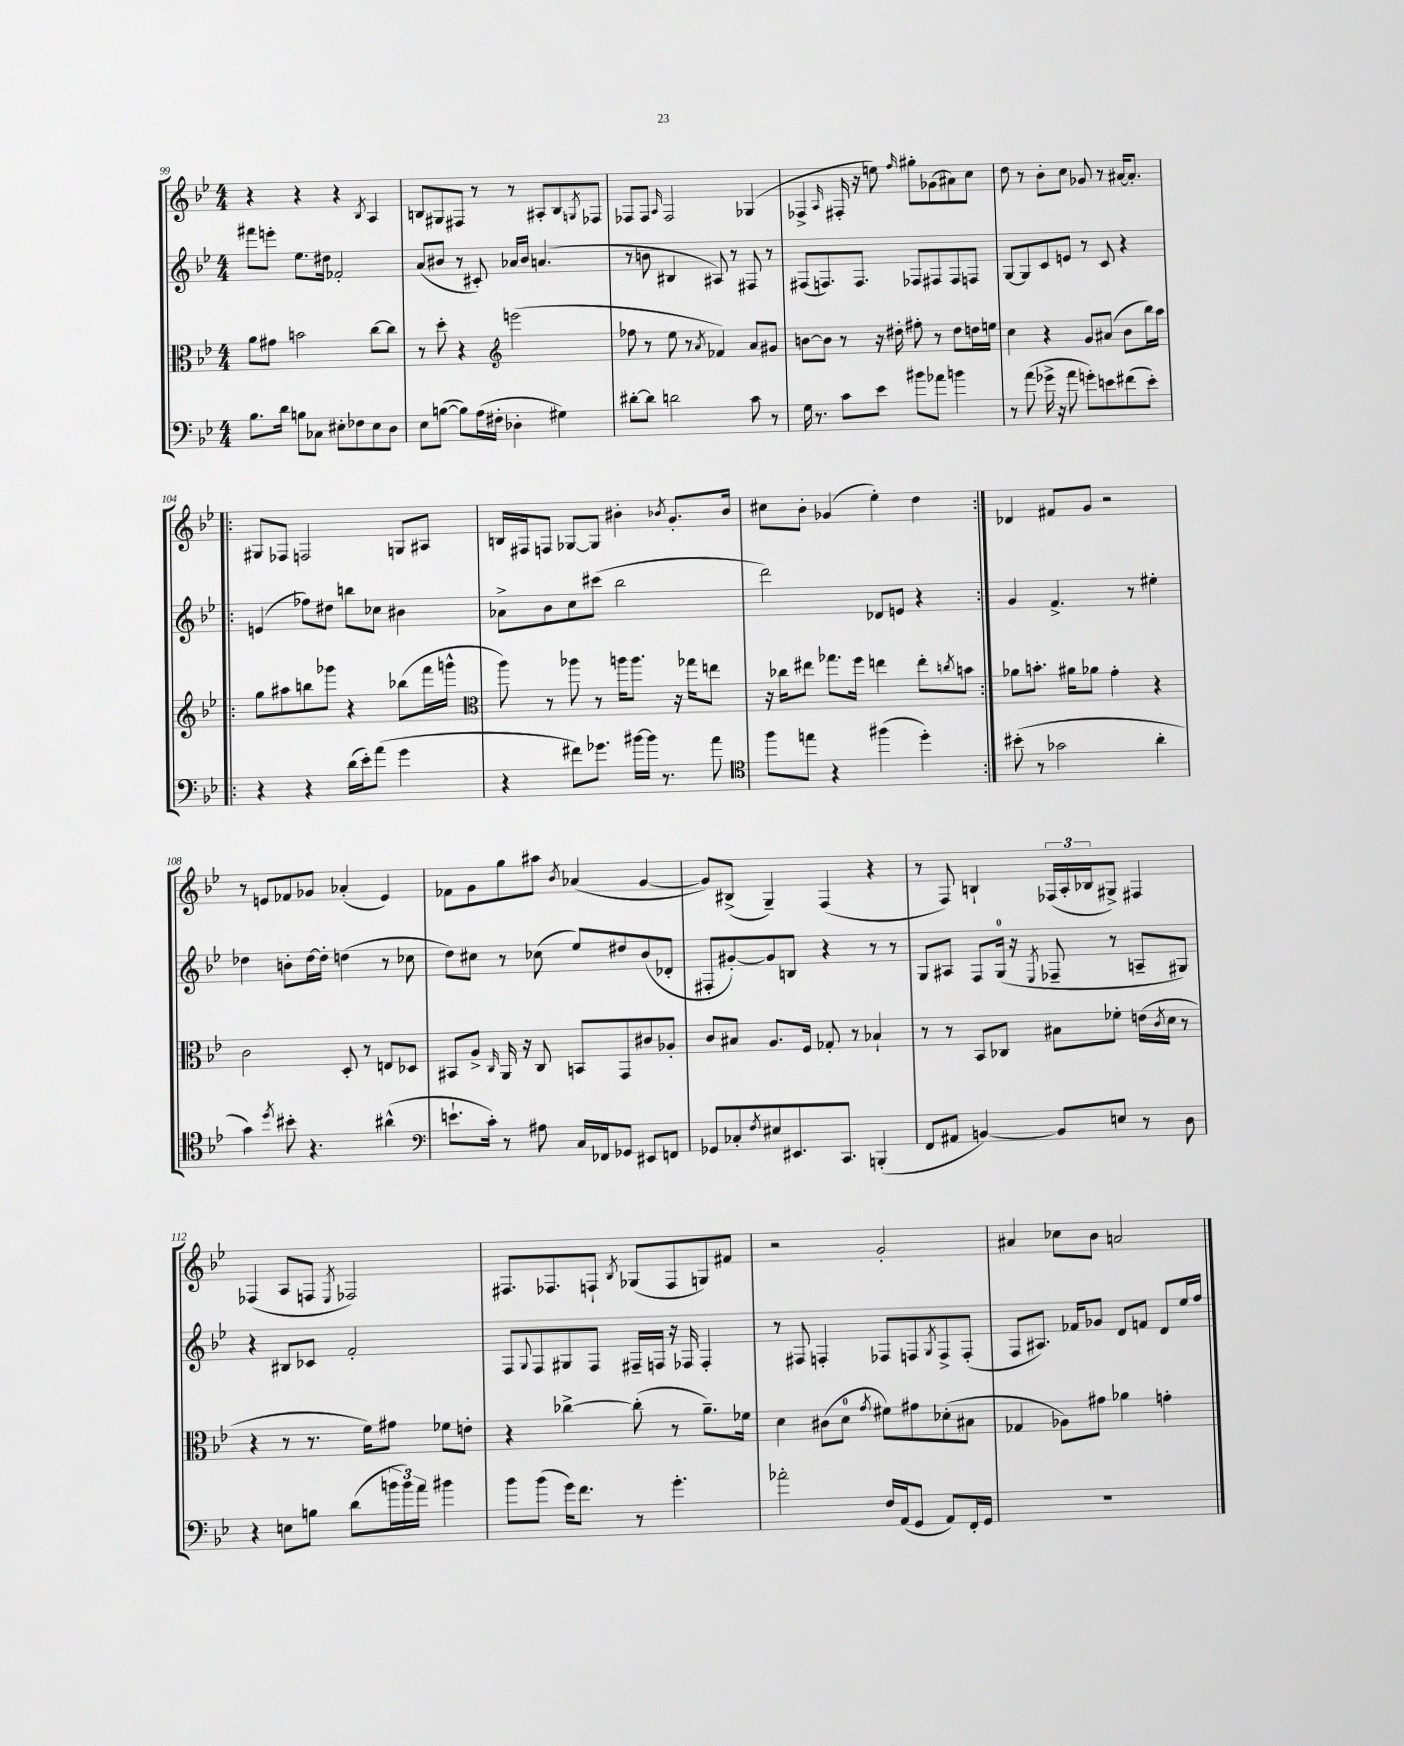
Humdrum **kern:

**kern	**kern	**kern	**kern
*part4	*part3	*part2	*part1
*staff4	*staff3	*staff2	*staff1
*clefF4	*clefC3	*clefG2	*clefG2
*k[b-e-]	*k[b-e-]	*k[b-e-]	*k[b-e-]
*M4/4	*M4/4	*M4/4	*M4/4
=99	=99	=99	=99
8.B-\L	8a\L	8fff#X\L	4r
.	8g#X\J	8eeen'\J	.
16d\Jk	.	.	.
8Bn\L	2bn\	8.ee-\L	4r
8C-X\J	.	.	.
.	.	16dd#X\Jk	.
8E#X'\L	.	2f-X'/	4r
8F-X\	.	.	.
.	.	.	8qB-/
8E#\	[8cc\L	.	4A/
8D\J	8cc\J]	.	.
=100	=100	=100	=100
8E-\L	8r	(8a/L	8Bn/L
([8Bn\J	8dd'\	8b#X/J	8G#X/
8B\L])	4r	8r	8F#X/J
(16A\L	.	8c#X'/)	8r
16F#X'\JJ	.	.	.
*	*clefG2	*	*
4D-X'\	(2eeen\	16a-X/LL	8r
.	.	16b#/JJ	.
.	.	(4.an/	8A#X'/L
4G#X\)	.	.	8B/
.	.	.	8qGn/
.	.	.	8F-X/J
=101	=101	=101	=101
[8d#X'\L	8ff-X\	8r	8F-X/L
8d#\J]	8r	8bn\	8F-/J
.	.	.	16qqA/
2dn\	8ee-\	4B#X/	2F-/
.	8r	.	.
.	8qa/	.	.
.	4f-X/)	8A#X/)	.
.	.	8r	.
8c\	8a/L	8F#X/	(4G-X/
8r	8g#X/J	8r	.
=102	=102	=102	=102
16G\	[8bn\L	(8F#X/L	4F-X^/
8.r	.	.	.
.	8b\J]	8.Fn/)	.
.	.	.	16qqA/
8c\L	8r	.	16F#X'/
.	.	8.F/J	16r
8e-\J	16r	.	8een\)
.	16dd#X'\	.	.
.	.	.	16qqff/
8b#X\L	8ff#X'\	8F-X/L	8gg#X'\L
8a-X\J	8r	8F#X/	(8g-X\
4bn\	8dd#\L	8F#/	8a#X\)
.	16ddn\L	8Fn/J	8cc\J
.	16een\JJ	.	.
=103	=103	=103	=103
8r	4cc\	[8G/L	8dd\
(8a\	.	8G/]	8r
16g-X^\	4r	8c/	8b-'\L
16r	.	.	.
8a\	.	8en/J	8cc\J
8gn'\L)	8g/L	8r	8g-X/
8en\	(8a#X/J	8c/	8r
(8f#X\	8b-\L	4r	[16a#X/KL
.	.	.	8.a#'/J]
8e'\J)	16bb-\L)	.	.
.	16aa\JJ	.	.
!!LO:LB:g=z
=104!|:	=104!|:	=104!|:	=104!|:
4r	8gg\L	(4en/	8G#X/L
.	8aa#X\	.	8F-X/J
4r	8bbn\	8ff-X\L)	2Fn/
.	8ggg-X\J	8dd#X\J	.
(16d\LL	4r	8bbn\L	.
16e-'\J)	.	.	.
(8a\J	.	8cc-X\J	.
4g\	(8bb-X\L	4b#X\	8Gn/L
.	16fff\L	.	8A#X/J
.	16gggn^^\JJ	.	.
=105	=105	=105	=105
*	*clefC3	*	*
4r	8aa\)	8a-X^\L	16Bn/LL
.	.	.	16F#X/J
.	8r	8b-\	8Fn/J
8f#X\L)	8aa-X\	8cc\	[8G-X/L
8.g-X\J	8r	(8ccc#X\J	8G-/J]
.	16aan\KL	2bb-\	4b#X'\
[16b#X\LL	8.aa\J	.	.
16b#\JJ]	.	.	.
8.r	.	.	.
.	.	.	8qb-X/
.	16r	.	8.g'/L
.	16gg-X\KL	.	.
8a\	8een\J	.	.
.	.	.	16b-/Jk
=106	=106	=106	=106
*clefC4	*	*	*
8ff\L	16r	2ddd\)	8cc#X\L
.	16cc-X\KL	.	.
8een\J	8ee#X\J	.	8b-'\J
4r	8.gg-X\L	.	(4g-X/
.	16ff\Jk	.	.
(4ff#X\	4een\	8d-X/L	4ee-'\)
.	.	8en/J	.
4dd'\)	8ee'\L	4r	4dd\
.	8qccn/	.	.
.	8bn\J	.	.
=107:|!	=107:|!	=107:|!	=107:|!
(8b#X'\	8a-X\L	4g/	4d-X/
8r	8.bn'\J	.	.
2g-X\	.	4.f^/	8f#X/L
.	16a#X\KL	.	.
.	8a-X\J	.	8g/J
.	4g'\	.	2r
.	.	8r	.
4a'\	4r	4ee#X'\	.
!!LO:LB:g=z
=108	=108	=108	=108
4g\)	2c\	4dd-X\	8r
.	.	.	8en/L
8qdd/	.	.	.
8b#X'\	.	8bn'\L	8f-X/
4.r	.	[16dd-\L	8g-X/J
.	.	16dd-'\JJ]	.
.	8D'/	(4ddn\	(4a-X'/
.	8r	.	.
(4a#X^^\	8En/L	8r	4e/)
.	8D-X/J	8cc-X\	.
=109	=109	=109	=109
*clefF4	*	*	*
8.en`\L	8BB#X/L	8dd\L)	8f-X\L
.	8A^/J	8cc#X\J	8g\
16c'\Jk)	.	.	.
.	16qqC/	.	.
8r	16AA/	8r	8gg\
.	16r	.	.
8A#X\	8C/	(8cc-X\	8aa#X\J
.	.	.	8qb-/
16C/LL	8BBn/L	8ee-/L)	(4a-X/
16FF-X/J	.	.	.
8GG-X/J	8GG/	8dd#X/	.
8EE#X/L	8c#X/	(8b-/	[4g/
8FFn/J	8A-X'/J	8d-X'/J	.
=110	=110	=110	=110
8GG-X/L	8c/L	8F#X'/L	8g/L])
8C-X'/	8B#X/J	[8g#X'/)	(8B#X^/J
8qF/	.	.	.
8E#X/	8.A/L	8g#/]	4G~/)
8.EE#X/	.	8Bn/J	.
.	16F/Jk	.	.
.	8G-X'/	4r	(4F/
8.CC/J	.	.	.
.	8r	.	.
(4BBBn'/	4B-X`/	8r	4r
.	.	8r	.
=111	=111	=111	=111
8FF/L	8r	8G/L	8r
8AA#X/J	8r	8A#X/J	8F/)
[4BBn/)	8BB-/L	8F/L	4Bn`/
.	8C-X/J	(16G/Jk	.
.	.	16r	.
.	.	8qE-/	.
8BB/L]	8B#X\L	8F-X~/	(24F-X/LL
.	.	.	24A'/
.	.	.	24B-X/J
8En/J	8f-X'\J	8r	8G#X^/J)
8r	(16en\LL	8An~/L	4F#X/
.	8qc/	.	.
.	16d\JJ	.	.
8D\	8r	8G#X/J)	.
!!LO:LB:g=z
=112	=112	=112	=112
4r	4r	4r	(4F-X/
8En\L	8r	8B#X/L	8A/L
8Bn\J	8.r	8c-X/J	8Fn/J
.	.	.	8qE-/
(8d\L	.	2f'/	2F-X/)
.	16f\KL)	.	.
24bn\L	8g#X\J	.	.
24b\)	.	.	.
24a\JJ	.	.	.
4b#X\	8f-X\L	.	.
.	8en'\J	.	.
=113	=113	=113	=113
8b-\L	4r	8F/L	8.F#X/L
.	.	8qqG/	.
(8b-\J	.	8F/	.
.	.	.	8.F-X/
16g\KL)	[4cc-X^\	8G#X/	.
8.f\J	.	.	.
.	.	8F/J	8Fn`/J
.	.	.	8qB-/
8r	(8cc-'\]	16F#X~/LL	(8G-X/L
.	.	16Fn/JJ	.
4.g'\	8r	16r	8F/
.	.	16F-X/	.
.	8.a~\L)	4F-'/	8Gn/)
.	.	.	8f#X/J
.	16f-X\Jk	.	.
=114	=114	=114	=114
2a-X'\	4d\	8r	2r
.	.	8F#X/	.
.	(8c#X\L	4Fn'/	.
.	8d\J	.	.
.	8qg/	.	.
16F/LL	8f#X\L)	8F-X/L	2g'/
(16AA/J	.	.	.
8GG/J	8g#X\	8Fn/	.
.	.	8qG/	.
8AA/L)	(8d-X'\	8F^/	.
16FF'/L	8B#X\J	(8F'/J	.
16GG/JJ	.	.	.
=115	=115	=115	=115
1r	4G-X/	8F/L	4a#X/
.	.	8.A#X/J)	.
.	8A-X\L)	.	8cc-X\L
.	.	16f-X/KL	.
.	8g#X\J	8g-X/J	8b-\J
.	4a-X\	8d/L	2an/
.	.	8fn/J	.
.	4gn'\	8d/L	.
.	.	16ee-/L	.
.	.	16ff/JJ	.
==	==	==	==
*-	*-	*-	*-
